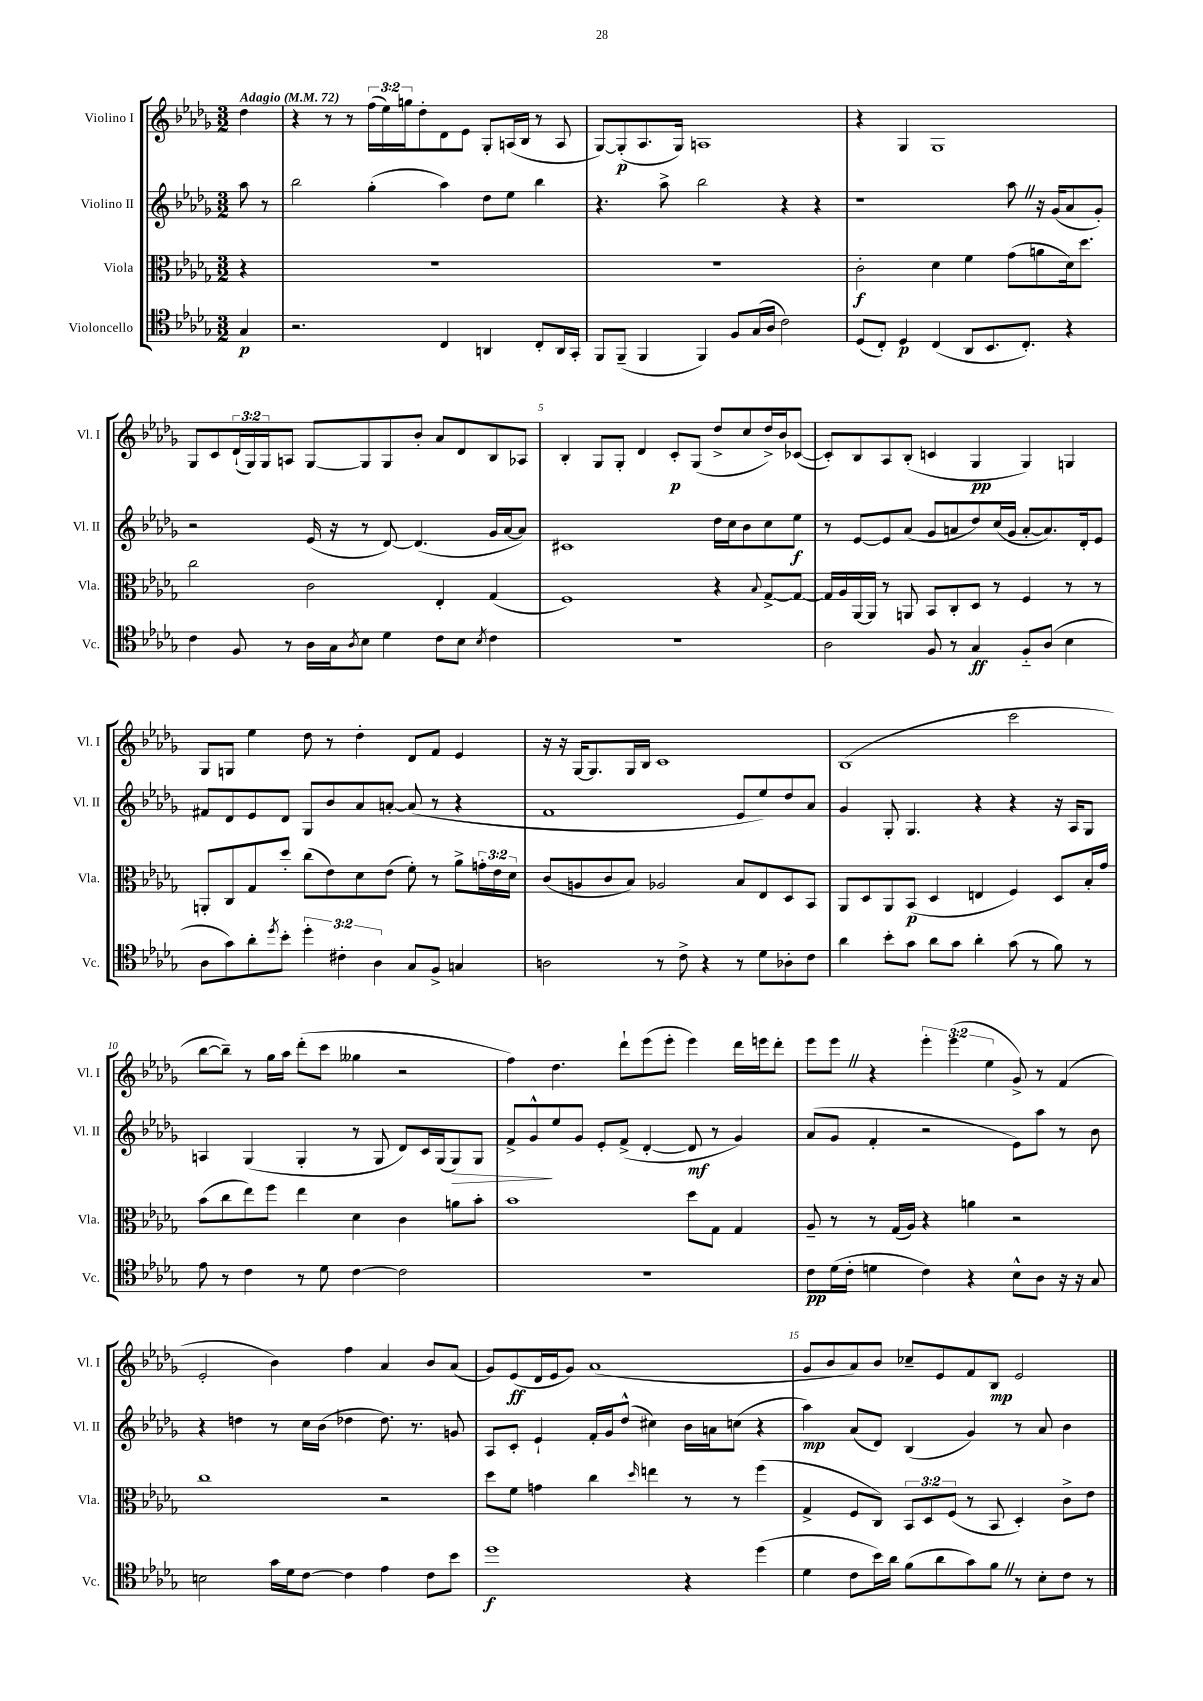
<<
\new StaffGroup <<
\new Staff = "s0" \with { instrumentName = "Violino I" shortInstrumentName = "Vl. I" } {
    \clef treble \key des \major \numericTimeSignature \time 3/2 \override Staff.TupletNumber.text = #tuplet-number::calc-fraction-text \partial 4 \tempo "Adagio" 4 = 72
    des''4 |
    r4 r8 r8 \tuplet 3/2 { f''16( ees''16) g''16 } des''8-. des'8 ees'8 ges8-. a16( bes16 r8 a8 |
    ges8~) ges8-.\p( aes8. ges16) a1 |
    r4 ges4 ges1 |
    ges8 c'8 \tuplet 3/2 { des'16-!( ges16) ges16 } a8 ges8~ ges8 ges8 bes'8-. aes'8 des'8 bes8 aes8 |
    bes4-. ges8 ges8-. des'4 c'8-.\p ges8( des''8-> c''8 des''16->) bes'16 ces'8~( |
    ces'8-.) bes8 aes8 bes8-.( c'4 ges4\pp ges4) g4 |
    ges8 g8 ees''4 des''8 r8 des''4-. des'8 f'8 ees'4 |
    r16 r16 ges16~ ges8. ges16 bes16 c'1 |
    bes1( c'''2 |
    bes''8~ bes''8--) r8 ges''16 aes''16 des'''8-.( c'''8 geses''4 r2 |
    f''4) des''4. des'''8-! ees'''8( ees'''8-. ees'''4) des'''16 e'''16 des'''8-. |
    ees'''8 ees'''8 \once \override BreathingSign.text = \markup { \musicglyph "scripts.caesura.straight" } \breathe r4 \tuplet 3/2 { ees'''4-. ees'''4( ees''4 } ges'8->) r8 f'4( |
    ees'2-. bes'4) f''4 aes'4 bes'8 aes'8( |
    ges'8) ees'8\ff( des'16 ees'16 ges'8) aes'1( |
    ges'8 bes'8 aes'8) bes'8 ces''8-- ees'8 f'8 bes8\mp ees'2 \bar "|." |
}
\new Staff = "s1" \with { instrumentName = "Violino II" shortInstrumentName = "Vl. II" } {
    \clef treble \key des \major \numericTimeSignature \time 3/2 \partial 4
    aes''8 r8 |
    bes''2 ges''4-.( aes''4) des''8 ees''8 bes''4 |
    r4. aes''8-> bes''2 r4 r4 |
    r1 aes''8 \once \override BreathingSign.text = \markup { \musicglyph "scripts.caesura.straight" } \breathe r16 ges'16( aes'8 ges'8-.) |
    r2 ees'16( r16 r8 des'8~) des'4.( ges'16 aes'16~ aes'8) |
    cis'1 des''16 c''16 bes'8 c''8 ees''8\f |
    r8 ees'8~ ees'8 aes'8( ges'8 a'8 des''8) c''16( ges'16 a'8~-. a'8.) des'16-. ees'8 |
    fis'8 des'8 ees'8 des'8 ges8 bes'8 aes'8 a'8~-. a'8( r8 r4 |
    f'1 ees'8 ees''8) des''8 aes'8 |
    ges'4 ges8-. ges4. r4 r4 r16 aes16 ges8 |
    a4 ges4( ges4-. r8 ges8 des'8) c'16 ges16( ges8\>) ges8 |
    f'8-> ges'8-^\! ees''8 ges'8 ees'8-. f'8->( des'4~-. des'8\mf r8 ges'4) |
    aes'8( ges'8 f'4-. r2 ees'8) aes''8 r8 bes'8 |
    r4 d''4 r8 c''16 bes'16( des''4 des''8.) r8. g'8 |
    aes8 c'8-. ees'4-! f'16-. ges'16 des''8-^( cis''4) bes'16 a'16 c''8( r4 |
    aes''4\mp) aes'8( des'8) bes4( ges'4) r8 aes'8 bes'4 \bar "|." |
}
\new Staff = "s2" \with { instrumentName = "Viola" shortInstrumentName = "Vla." } {
    \clef alto \key des \major \numericTimeSignature \time 3/2 \override Staff.TupletNumber.text = #tuplet-number::calc-fraction-text \partial 4
    r4 |
    R1. |
    R1. |
    c'2-.\f des'4 f'4 ges'8( a'8 des'16) des''8. |
    c''2 c'2 ees4-. ges4( |
    f1) r4 \appoggiatura { bes8 } ges8~-> ges8~ |
    ges16 aes16 aes,16~ aes,16 r8 a,8 bes,8 c8-. des8 r8 f4 r8 r8 |
    a,8-. c8 ges8 des''8-. c''8( ees'8) des'8 ees'8( f'8-.) r8 aes'8-> \tuplet 3/2 { g'16-. ees'16 des'16 } |
    c'8( a8 c'8 bes8) aes2 bes8 ees8 des8 bes,8 |
    aes,8 des8 aes,8 bes,8\p( des4 e4 f4) des8 bes16-. ges'16 |
    bes'8( c''8 ees''8) f''8 ees''4 des'4 c'4 a'8 bes'8-. |
    bes'1 des''8 ges8 ges4 |
    aes8-- r8 r8 ges16( aes16) r4 a'4 r2 |
    c''1 r2 |
    des''8 f'8 g'4 c''4 \grace { des''16 } e''4 r8 r8 f''4( |
    ges4-> f8 c8) \tuplet 3/2 { bes,8 des8 f8( } r8 bes,8 des4-.) c'8-> ees'8 \bar "|." |
}
\new Staff = "s3" \with { instrumentName = "Violoncello" shortInstrumentName = "Vc." } {
    \clef tenor \key des \major \numericTimeSignature \time 3/2 \override Staff.TupletNumber.text = #tuplet-number::calc-fraction-text \partial 4
    ges4\p |
    r2. c4 a,4 c8-. a,16 ges,16-. |
    f,8 f,8--( f,4 f,4) f8 ges16( aes16 c'2) |
    des8( c8-.) des4\p c4( aes,8 bes,8. c8.-.) r4 |
    c'4 f8 r8 aes16 ges16 \acciaccatura { aes8 } bes8 des'4 c'8 bes8 \acciaccatura { bes8 } c'4 |
    R1. |
    aes2 f8 r8 ges4\ff f8-_ aes8( bes4 |
    aes8 ges'8) aes'8-. \acciaccatura { des''8 } bes'8-. \tuplet 3/2 { des''4-. cis'4-. aes4 } ges8 f8-> g4 |
    a2 r8 c'8-> r4 r8 des'8 aes8-. c'8 |
    aes'4 bes'8-. ges'8 aes'8 ges'8 aes'4-. ges'8( r8 f'8) r8 |
    ees'8 r8 c'4 r8 des'8 c'4~ c'2 |
    R1. |
    c'8\pp des'16( c'16-. d'4 c'4) r4 bes8-^ aes8 r16 r16 ges8 |
    b2 ges'16 des'16 c'8~ c'4 ees'4 c'8 bes'8 |
    des''1\f r4 des''4( |
    des'4 c'8 bes'16) aes'16 f'8( aes'8 ges'8) f'8 \once \override BreathingSign.text = \markup { \musicglyph "scripts.caesura.straight" } \breathe r8 bes8-. c'8 r8 \bar "|." |
}
>>
>>
\layout { \context { \Score \override BarNumber.break-visibility = ##(#f #t #t) barNumberVisibility = #(every-nth-bar-number-visible 5) } }
